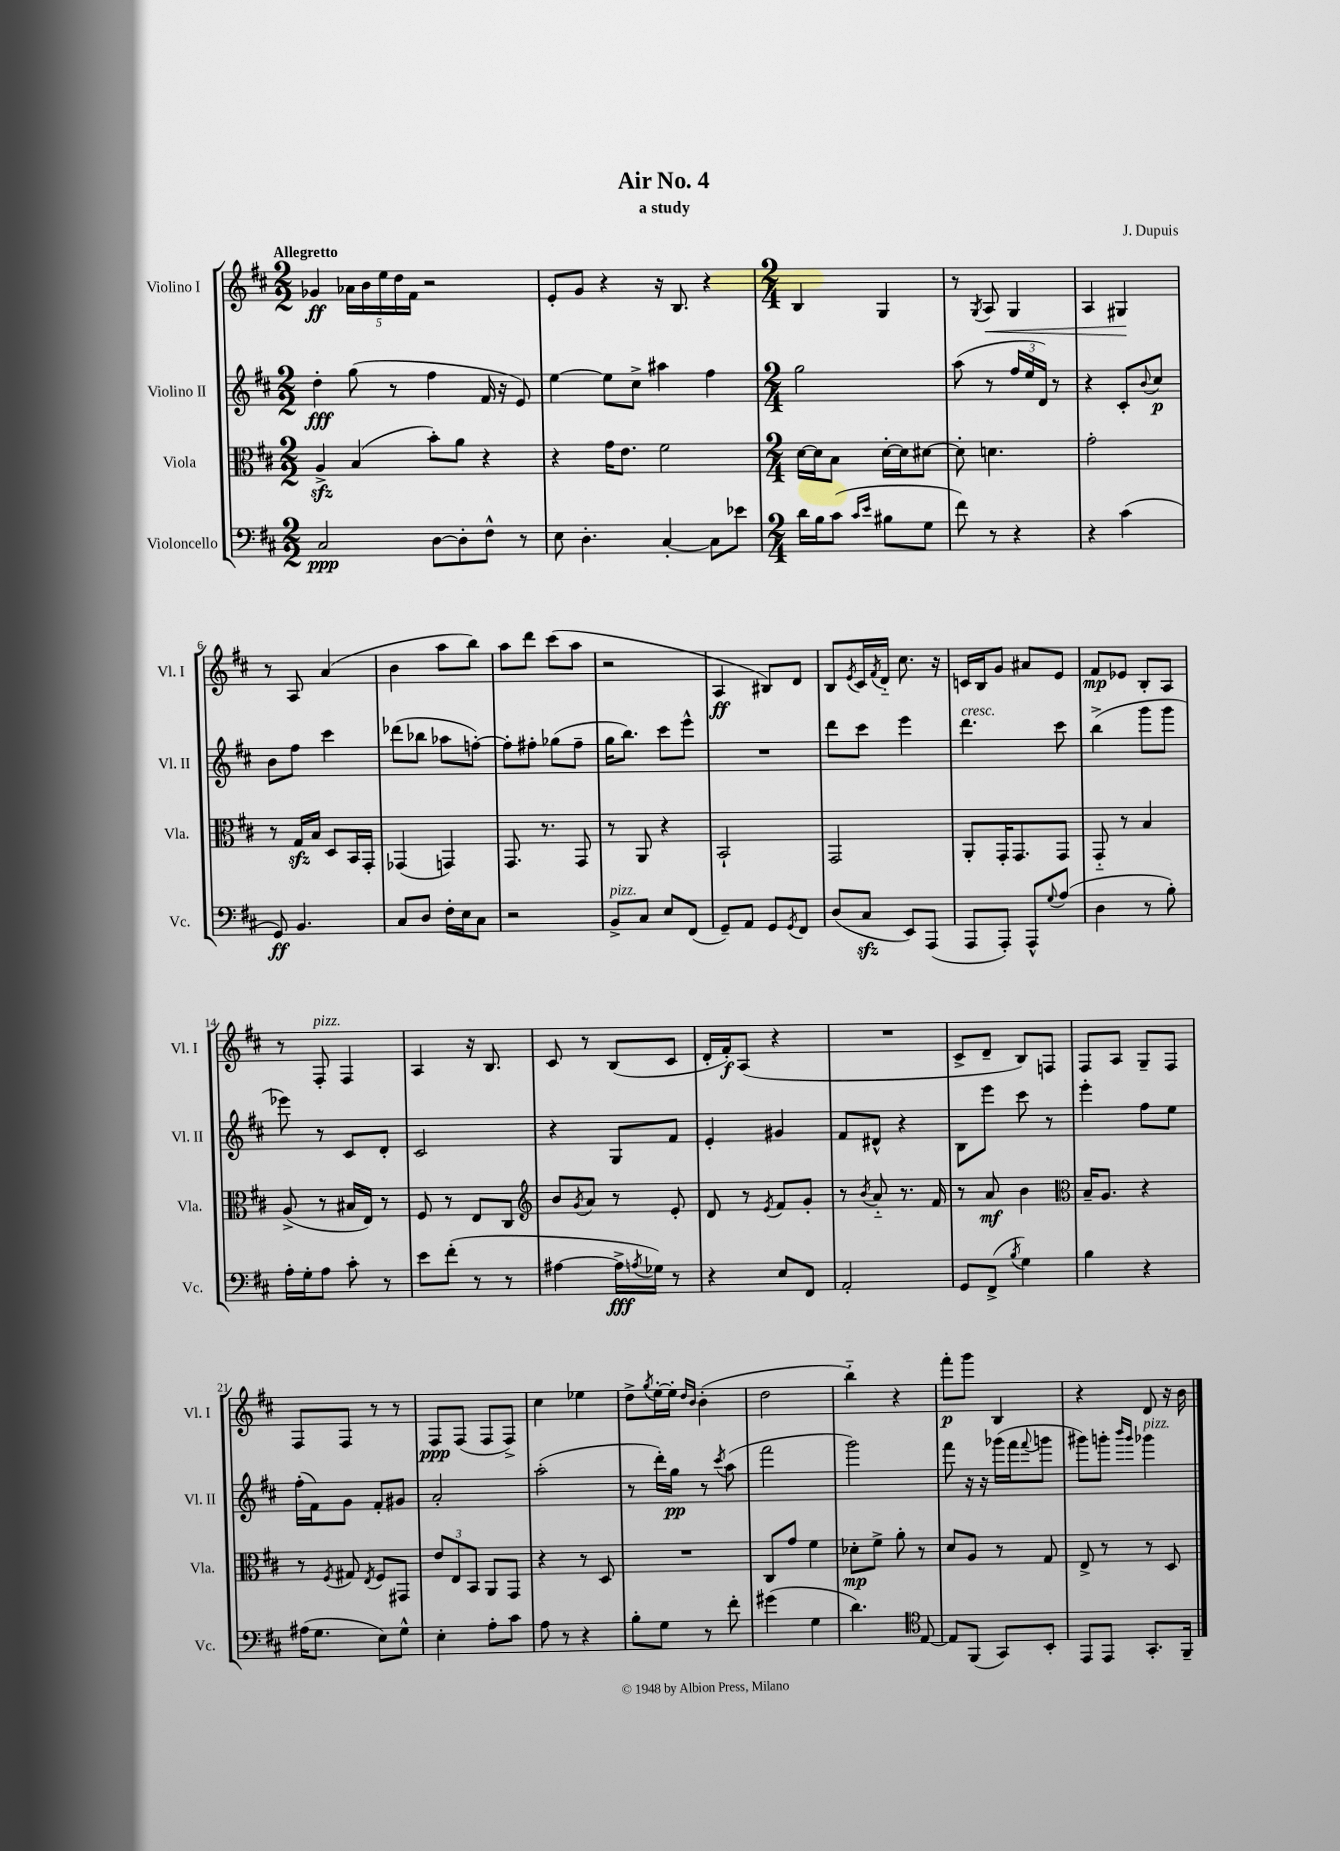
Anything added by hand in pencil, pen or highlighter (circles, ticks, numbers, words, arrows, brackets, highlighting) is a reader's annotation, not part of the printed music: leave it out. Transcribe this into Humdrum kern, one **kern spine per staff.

**kern	**dynam	**kern	**dynam	**kern	**dynam	**kern	**dynam
*part4	*part4	*part3	*part3	*part2	*part2	*part1	*part1
*staff4	*staff4	*staff3	*staff3	*staff2	*staff2	*staff1	*staff1
*I"Violoncello	*	*I"Viola	*	*I"Violino II	*	*I"Violino I	*
*I'Vc.	*	*I'Vla.	*	*I'Vl. II	*	*I'Vl. I	*
*clefF4	*	*clefC3	*	*clefG2	*	*clefG2	*
*k[f#c#]	*	*k[f#c#]	*	*k[f#c#]	*	*k[f#c#]	*
*M2/2	*	*M2/2	*	*M2/2	*	*M2/2	*
=1	=1	=1	=1	=1	=1	=1	=1
!	!	!	!	!	!	!LO:TX:a:B:t=Allegretto	!
2C#/	ppp	4Azz^/	.	4dd'\	fff	4g-X/	ff
.	.	(4B/	.	(8gg\	.	20a-X\LL	.
.	.	.	.	.	.	20b\	.
.	.	.	.	.	.	20ee\	.
.	.	.	.	8r	.	.	.
.	.	.	.	.	.	20dd\	.
.	.	.	.	.	.	20f#\JJ	.
[8D\L	.	8b'\L)	.	4ff#\	.	2r	.
8D'\]	.	8a\J	.	.	.	.	.
8F#^^\J	.	4r	.	16f#/	.	.	.
.	.	.	.	16r	.	.	.
8r	.	.	.	8e/)	.	.	.
=2	=2	=2	=2	=2	=2	=2	=2
8E\	.	4r	.	[4ee\	.	8e'/L	.
4.D'\	.	.	.	.	.	8g/J	.
.	.	16g\KL	.	8ee\L]	.	4r	.
.	.	8.e\J	.	.	.	.	.
.	.	.	.	8cc#^\J	.	.	.
[4C#'/	.	2f#\	.	4aa#X\	.	16r	.
.	.	.	.	.	.	8.B/	.
8C#\L]	.	.	.	4ff#\	.	4r	.
8e-X\J	.	.	.	.	.	.	.
=3	=3	=3	=3	=3	=3	=3	=3
*M2/4	*	*M2/4	*	*M2/4	*	*M2/4	*
16d\LL	.	[16d\LL	.	2gg\	.	4B/	.
16B\J	.	16d\J]	.	.	.	.	.
(8c#\J	.	8B\J	.	.	.	.	.
16qqc#/LL	.	.	.	.	.	.	.
16qqe/JJ	.	.	.	.	.	.	.
8B#X\L	.	[16d'\LL	.	.	.	4G/	.
.	.	16d\J]	.	.	.	.	.
8G\J	.	[8d#X\J	.	.	.	.	.
=4	=4	=4	=4	=4	=4	=4	=4
8f#\)	.	8d#'\]	.	(8aa\	.	8r	.
.	.	.	.	.	.	8qG/	.
!	!	!	!	!	!	!	!LO:HP:b
8r	.	4.dn\	.	8r	.	8A/	<
4r	.	.	.	24ff#/LL	.	4G/	.
.	.	.	.	24ee/	.	.	.
.	.	.	.	24d/JJ)	.	.	.
.	.	.	.	8r	.	.	.
=5	=5	=5	=5	=5	=5	=5	=5
4r	.	2g'\	.	4r	.	4A/	.
(4c#\	.	.	.	8c#'/L	.	4G#X/	.
.	.	.	.	8qqb/	.	.	.
.	.	.	.	8cc#/J	p	.	.
.	.	.	.	.	.	.	[
!!LO:LB:g=z
=6	=6	=6	=6	=6	=6	=6	=6
8GG/)	ff	8r	.	8b\L	.	8r	.
4.BB/	.	16Gzz/LL	.	8ff#\J	.	8A/	.
.	.	16B/JJ	.	.	.	.	.
.	.	8D/L	.	4ccc#\	.	(4a/	.
.	.	16BB/L	.	.	.	.	.
.	.	16GG'/JJ	.	.	.	.	.
=7	=7	=7	=7	=7	=7	=7	=7
8C#/L	.	(4GG-X/	.	(8ddd-X\L	.	4b\	.
8D/J	.	.	.	8bb-X\J	.	.	.
16F#'\LL	.	4GGn/)	.	8aa-X\L	.	8aa\L	.
16E\J	.	.	.	.	.	.	.
8C#\J	.	.	.	[8ffn'\J)	.	8bb\J)	.
=8	=8	=8	=8	=8	=8	=8	=8
2r	.	8.GG/	.	8ff'\L]	.	8aa\L	.
.	.	.	.	8ff#X'\J	.	8ddd\J	.
.	.	8.r	.	.	.	.	.
.	.	.	.	(8gg-X\L	.	(8ccc#\L	.
.	.	8GG/	.	8ff#~\J	.	8aa\J	.
=9	=9	=9	=9	=9	=9	=9	=9
!LO:TX:a:i:t=pizz.	!	!	!	!	!	!	!
8BB^/L	.	8r	.	16gg\KL	.	2r	.
.	.	.	.	8.bb\J)	.	.	.
8C#/J	.	8AA/	.	.	.	.	.
8E/L	.	4r	.	8ccc#\L	.	.	.
(8FF#/J	.	.	.	8eee^^\J	.	.	.
=10	=10	=10	=10	=10	=10	=10	=10
8GG~/L)	.	2BB`/	.	2r	.	4A/	ff
8AA/J	.	.	.	.	.	.	.
8GG/L	.	.	.	.	.	8B#X/L)	.
8qGG/	.	.	.	.	.	.	.
8FF#/J	.	.	.	.	.	8d/J	.
=11	=11	=11	=11	=11	=11	=11	=11
(8D/L	.	2GG/	.	8ddd\L	.	8B/L	.
.	.	.	.	.	.	8qe/	.
8C#zz/J	.	.	.	8ccc#\J	.	16c#/L	.
.	.	.	.	.	.	8qf#/	.
.	.	.	.	.	.	16d/JJ	.
8EE/L)	.	.	.	4eee\	.	8.cc#\	.
(8AAA/J	.	.	.	.	.	.	.
.	.	.	.	.	.	16r	.
=12	=12	=12	=12	=12	=12	=12	=12
!	!	!	!	!LO:TX:a:i:t=cresc.	!	!	!
8AAA/L	.	8AA'/L	.	4.ddd\	.	16cn/LL	.
.	.	.	.	.	.	16B/J	.
8AAA'/J)	.	16GG'/K	.	.	.	8g/J	.
.	.	8.GG/	.	.	.	.	.
8AAA^^/L	.	.	.	.	.	8a#X/L	.
8qqG/	.	.	.	.	.	.	.
(8A/J	.	8GG/J	.	8ccc#\	.	8e/J	.
=13	=13	=13	=13	=13	=13	=13	=13
4D\	.	8GG/	.	(4bb^\	.	8f#/L	mp
.	.	8r	.	.	.	8e-X/J	.
8r	.	4B/	.	8ggg\L	.	8B'/L	.
8B'\)	.	.	.	8ggg\J	.	8A/J	.
!!LO:LB:g=z
=14	=14	=14	=14	=14	=14	=14	=14
16A'\LL	.	(8A^/	.	8eee-X\)	.	8r	.
16G'\J	.	.	.	.	.	.	.
!	!	!	!	!	!	!LO:TX:a:i:t=pizz.	!
8A\J	.	8r	.	8r	.	8F#'/	.
8c#'\	.	16B#X/LL	.	8c#/L	.	4F#/	.
.	.	16E/JJ)	.	.	.	.	.
8r	.	8r	.	8d'/J	.	.	.
=15	=15	=15	=15	=15	=15	=15	=15
8e\L	.	8F#/	.	2c#/	.	4A/	.
(8f#'\J	.	8r	.	.	.	.	.
8r	.	8E/L	.	.	.	16r	.
.	.	.	.	.	.	8.B/	.
8r	.	8C#/J	.	.	.	.	.
=16	=16	=16	=16	=16	=16	=16	=16
*	*	*clefG2	*	*	*	*	*
[4A#X\	.	8b/L	.	4r	.	8c#/	.
.	.	8qg/	.	.	.	.	.
.	.	8a/J	.	.	.	8r	.
16A#^\LL]	fff	8r	.	8G/L	.	(8B/L	.
8qAn/	.	.	.	.	.	.	.
16G-X\JJ)	.	.	.	.	.	.	.
8r	.	8e'/	.	8f#/J	.	8c#/J	.
=17	=17	=17	=17	=17	=17	=17	=17
4r	.	8d/	.	4e'/	.	16d'/LL	.
.	.	.	.	.	.	16f#'/J)	f
.	.	8r	.	.	.	(8A/J	.
.	.	8qe/	.	.	.	.	.
8E/L	.	8f#/L	.	4g#X/	.	4r	.
8FF#/J	.	8g'/J	.	.	.	.	.
=18	=18	=18	=18	=18	=18	=18	=18
2AA'/	.	8r	.	8f#/L	.	2r	.
.	.	8qb/	.	.	.	.	.
.	.	8a/	.	8d#X^^/J	.	.	.
.	.	8.r	.	4r	.	.	.
.	.	16f#/	.	.	.	.	.
=19	=19	=19	=19	=19	=19	=19	=19
8GG/L	.	8r	.	8B\L	.	8c#^/L	.
(8FF#^/J	.	8a/	mf	8eee\J	.	8d~/J	.
8qB/	.	.	.	.	.	.	.
4G\)	.	4b\	.	8ccc#\	.	8B/L)	.
.	.	.	.	8r	.	8Fn/J	.
=20	=20	=20	=20	=20	=20	=20	=20
*	*	*clefC3	*	*	*	*	*
4B\	.	16B~/KL	.	4eee'\	.	8F#/L	.
.	.	8.A/J	.	.	.	.	.
.	.	.	.	.	.	8A/J	.
4r	.	4r	.	8ff#\L	.	8G~/L	.
.	.	.	.	8ee\J	.	8F#/J	.
!!LO:LB:g=z
=21	=21	=21	=21	=21	=21	=21	=21
(16A#X\KL	.	8r	.	(16ff#'\LL	.	8F#/L	.
8.G\J	.	.	.	16f#\J)	.	.	.
.	.	8qF#/	.	.	.	.	.
.	.	8G#X/	.	8g\J	.	8F#/J	.
.	.	8qE/	.	.	.	.	.
8E\L)	.	8F#/L	.	8f#'/L	.	8r	.
8G^^\J	.	8GG#X/J	.	8g#X/J	.	8r	.
=22	=22	=22	=22	=22	=22	=22	=22
4E'\	.	12e/L	.	2a'/	.	8F#/L	ppp
.	.	12E/	.	.	.	.	.
.	.	.	.	.	.	(8F#/J	.
.	.	12BB/J	.	.	.	.	.
8A'\L	.	8AA/L	.	.	.	8F#/L	.
8c#\J	.	8GG/J	.	.	.	8F#^/J)	.
=23	=23	=23	=23	=23	=23	=23	=23
8A\	.	4r	.	(2aa'\	.	4cc#\	.
8r	.	.	.	.	.	.	.
4r	.	8r	.	.	.	4ee-X\	.
.	.	8D/	.	.	.	.	.
=24	=24	=24	=24	=24	=24	=24	=24
8B'\L	.	2r	.	8r	.	8dd^\L	.
.	.	.	.	.	.	8qgg/	.
8G\J	.	.	.	16ddd'\LL)	.	[16ee'\L	.
.	.	.	.	16gg\JJ	pp	16ee'\JJ]	.
.	.	.	.	.	.	16qqdd/LL	.
.	.	.	.	.	.	16qqb/JJ	.
8r	.	.	.	8r	.	(4b'\	.
.	.	.	.	8qccc#/	.	.	.
8f#'\	.	.	.	(8aa\	.	.	.
=25	=25	=25	=25	=25	=25	=25	=25
(4g#X\	.	8C#/L	.	2fff#\	.	2dd\	.
.	.	8g/J	.	.	.	.	.
4G\	.	4f#\	.	.	.	.	.
=26	=26	=26	=26	=26	=26	=26	=26
4.d\)	.	8d-X'\L	mp	2ggg\)	.	4bb\)	.
.	.	8f#^\J	.	.	.	.	.
.	.	8a'\	.	.	.	4r	.
*clefC4	*	*	*	*	*	*	*
[8E/	.	8r	.	.	.	.	.
=27	=27	=27	=27	=27	=27	=27	=27
8E/L]	.	8d/L	.	8fff#\	.	8fff#'\L	p
(8FF#/J	.	8A/J	.	16r	.	8ggg\J	.
.	.	.	.	16r	.	.	.
8GG/L)	.	8r	.	(16ggg-X\LL	.	4B/	.
.	.	.	.	16fff#\J	.	.	.
.	.	.	.	8qqfff#/	.	.	.
8BB'/J	.	8G/	.	8gggn\J	.	.	.
=28	=28	=28	=28	=28	=28	=28	=28
8EE/L	.	8E^/	.	8ggg#X\L)	.	4r	.
8EE/J	.	8r	.	8gggn'\J	.	.	.
.	.	.	.	16qqbbb/LL	.	.	.
.	.	.	.	16qqggg/JJ	.	.	.
!	!	!	!	!LO:TX:a:i:t=pizz.	!	!	!
8.GG'/L	.	8r	.	4ggg-X\	.	8d/	.
.	.	8D/	.	.	.	16r	.
16FF#~/Jk	.	.	.	.	.	16b\	.
==	==	==	==	==	==	==	==
*-	*-	*-	*-	*-	*-	*-	*-
